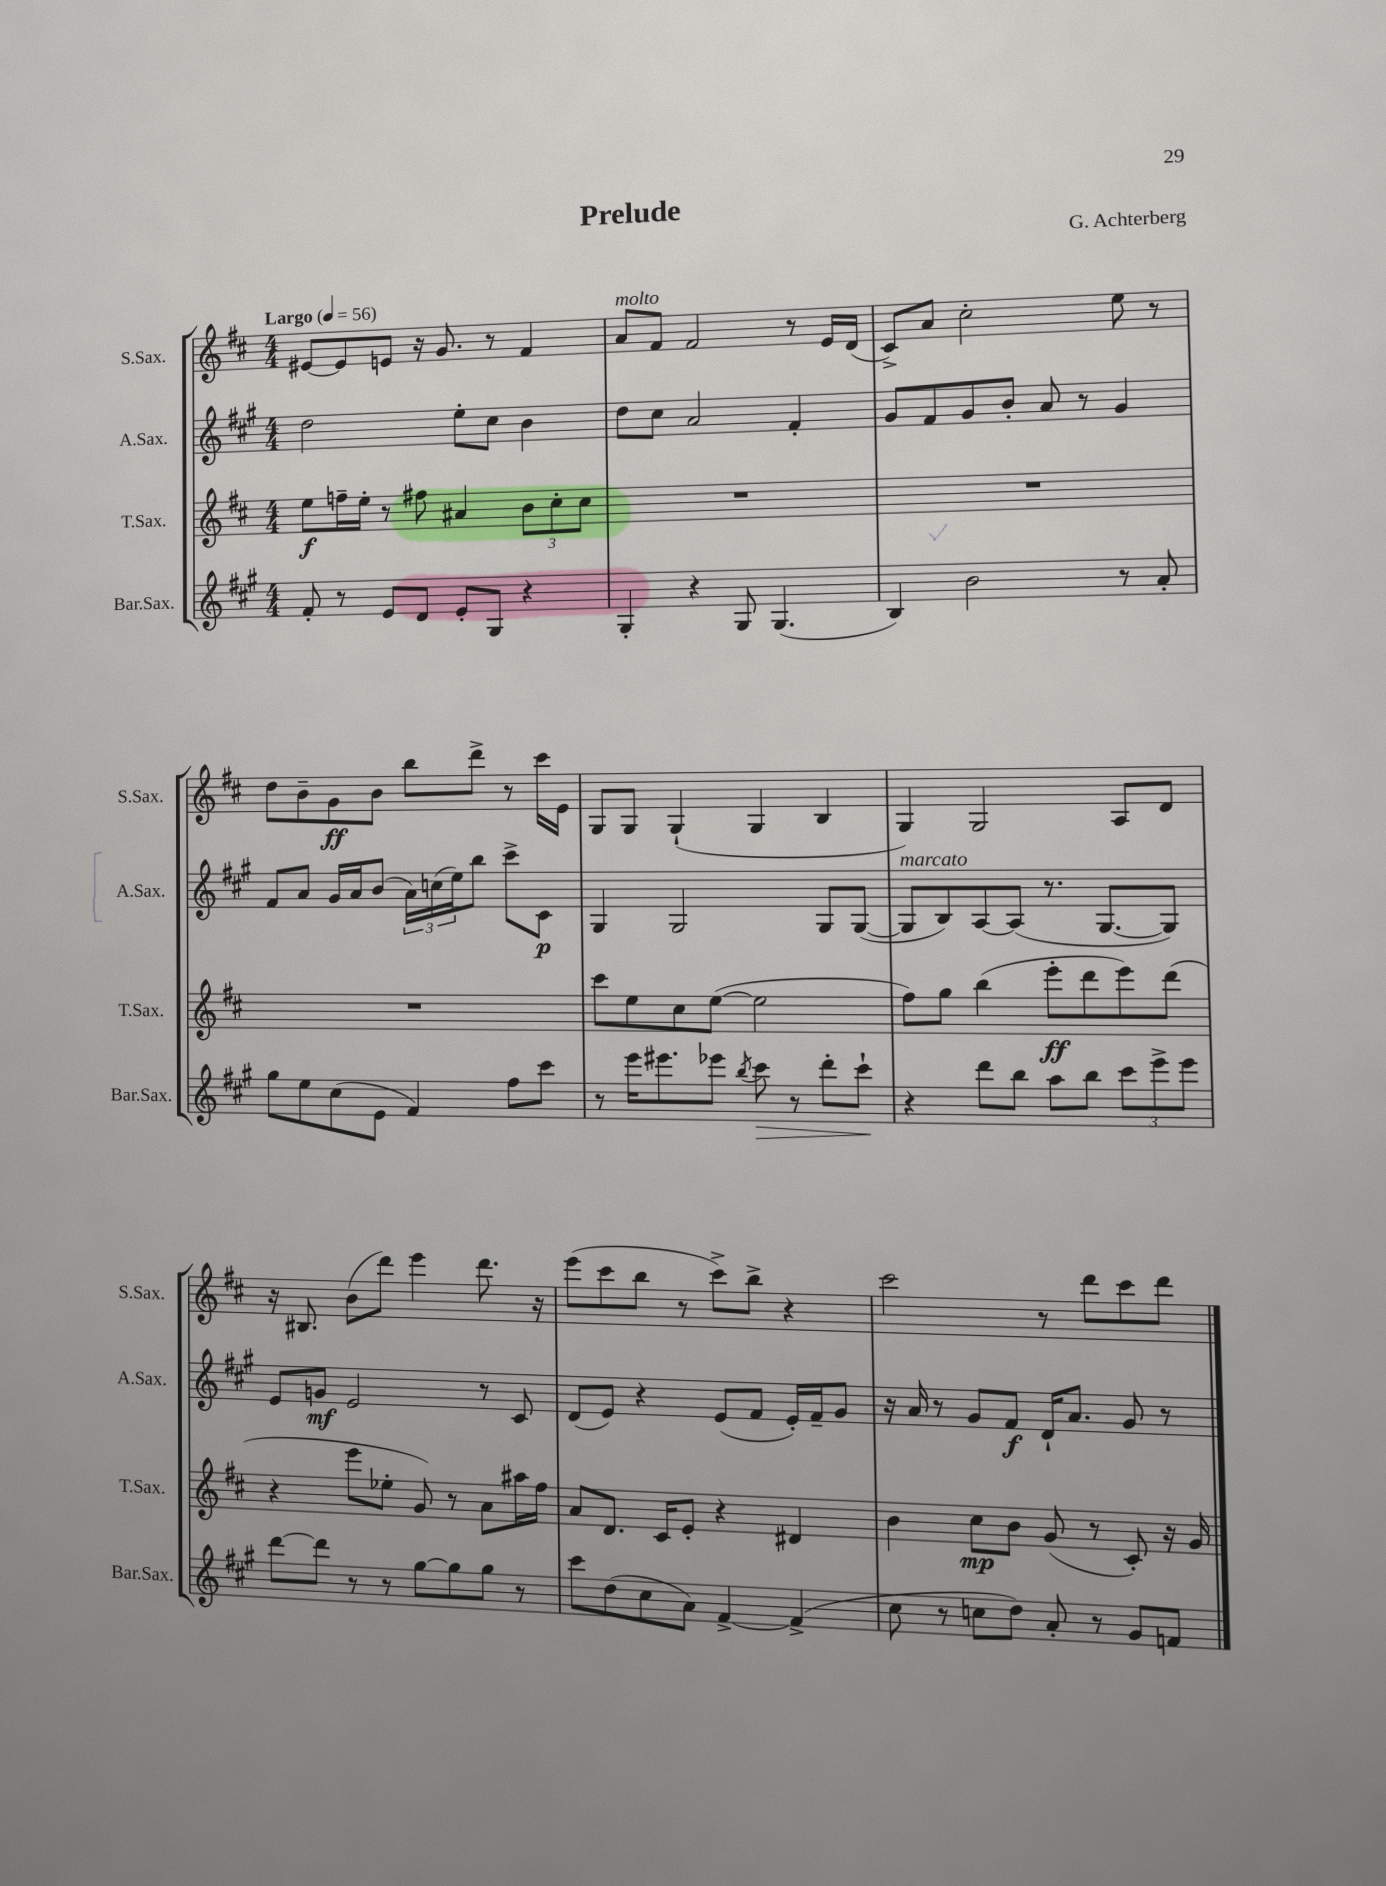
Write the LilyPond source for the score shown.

\header { title = "Prelude" composer = "G. Achterberg" }
<<
\new StaffGroup <<
\new Staff = "s0" \with { instrumentName = "S.Sax." shortInstrumentName = "S.Sax." } {
    \clef treble \key d \major \numericTimeSignature \time 4/4 \tempo "Largo" 4 = 56
    eis'8~ eis'8 e'8 r16 g'8. r8 fis'4 |
    a'8^\markup { \italic "molto" } fis'8 fis'2 r8 e'16 d'16( |
    cis'8->) a'8 cis''2-. e''8 r8 |
    d''8 b'8-- g'8\ff b'8 b''8 d'''8-> r8 cis'''16 e'16 |
    g8 g8 g4-!( g4 b4 |
    g4) g2 a8 d'8 |
    r16 bis8. b'8( d'''8) e'''4 d'''8. r16 |
    e'''8( cis'''8 b''8 r8 cis'''8->) b''8-> r4 |
    cis'''2 r8 d'''8 cis'''8 d'''8 \bar "|." |
}
\new Staff = "s1" \with { instrumentName = "A.Sax." shortInstrumentName = "A.Sax." } {
    \clef treble \key a \major \numericTimeSignature \time 4/4
    d''2 e''8-. cis''8 b'4 |
    d''8 cis''8 a'2 fis'4-. |
    gis'8 fis'8 gis'8 b'8-. a'8 r8 gis'4 |
    fis'8 a'8 gis'16 a'16 b'8( \tuplet 3/2 { a'16) c''16( e''16) } b''8 cis'''8-> cis'8\p |
    gis4 gis2 gis8 gis8~( |
    gis8^\markup { \italic "marcato" } b8) a8~ a8( r8. gis8.~ gis8) |
    e'8 g'8\mf e'2 r8 cis'8 |
    d'8( e'8) r4 e'8( fis'8 e'16-.) fis'16-- gis'8 |
    r16 a'16 r8 gis'8 fis'8\f d'16-! a'8. gis'8 r8 \bar "|." |
}
\new Staff = "s2" \with { instrumentName = "T.Sax." shortInstrumentName = "T.Sax." } {
    \clef treble \key d \major \numericTimeSignature \time 4/4
    e''8\f f''16-- e''16-. r8 fis''8 ais'4 \tuplet 3/2 { b'8 cis''8-. cis''8 } |
    R1 |
    R1 |
    R1 |
    cis'''8 e''8 cis''8 e''8~( e''2 |
    fis''8) g''8 b''4( e'''8-.\ff d'''8 e'''8) d'''8( |
    r4 e'''8 ees''8-. g'8) r8 a'8 ais''16 fis''16 |
    a'8 d'8. cis'16 e'8-. r4 dis'4 |
    b'4 cis''8\mp b'8 g'8( r8 cis'8-.) r16 g'16 \bar "|." |
}
\new Staff = "s3" \with { instrumentName = "Bar.Sax." shortInstrumentName = "Bar.Sax." } {
    \clef treble \key a \major \numericTimeSignature \time 4/4
    fis'8-. r8 e'8 d'8 e'8-. gis8 r4 |
    gis4-. r4 gis8 gis4.( |
    b4) b'2 r8 a'8-. |
    gis''8 e''8 cis''8( e'8 fis'4) fis''8 cis'''8 |
    r8 e'''16 eis'''8. ees'''8 \acciaccatura { b''8 } cis'''8\> r8 d'''8-. cis'''8-!\! |
    r4 d'''8 b''8 a''8 b''8 \tuplet 3/2 { cis'''8 e'''8-> e'''8 } |
    d'''8~ d'''8 r8 r8 gis''8~ gis''8 gis''8 r8 |
    cis'''8 d''8( cis''8 a'8) fis'4~-> fis'4->( |
    cis''8 r8 c''8 d''8) a'8-. r8 gis'8 f'8 \bar "|." |
}
>>
>>
\layout { \context { \Score \remove "Bar_number_engraver" } }
